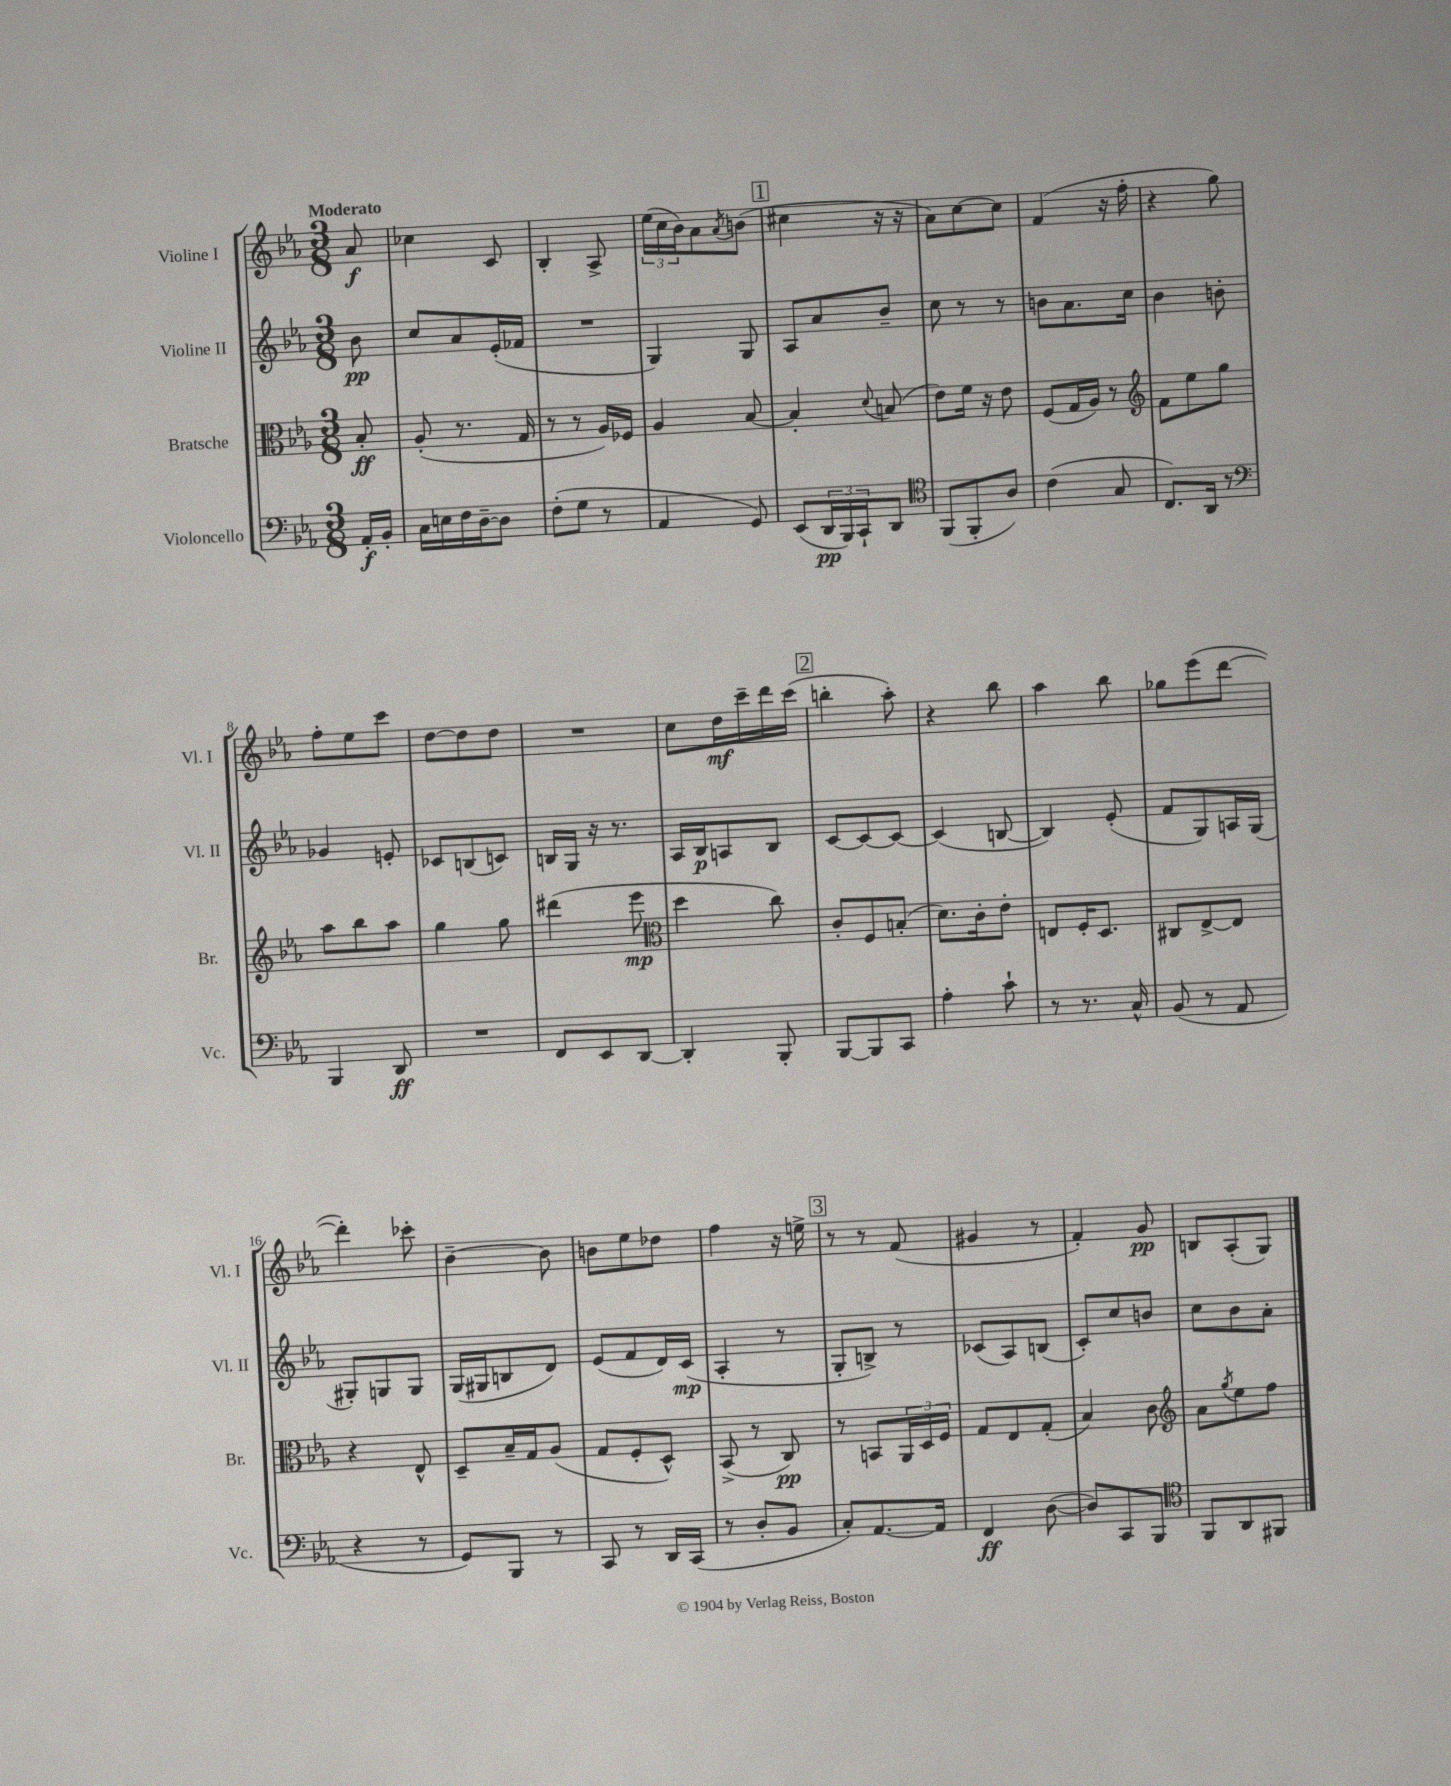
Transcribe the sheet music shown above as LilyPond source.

<<
\new StaffGroup <<
\new Staff = "s0" \with { instrumentName = "Violine I" shortInstrumentName = "Vl. I" } {
    \clef treble \key ees \major \numericTimeSignature \time 3/8 \partial 8 \tempo "Moderato"
    aes'8\f |
    ces''4 c'8 |
    bes4-. aes8-> |
    \tuplet 3/2 { ees''16( c''16 bes'16) } aes'8 \acciaccatura { aes'8 } b'8( |
    \mark \markup { \box "1" } cis''4 r16 r16 |
    aes'8) c''8~ c''8 |
    f'4( r16 f''16-. |
    r4 g''8) |
    f''8-. ees''8 c'''8 |
    d''8~ d''8 d''8 |
    R4. |
    c''8 d''16\mf c'''16-- d'''16 c'''16( |
    \mark \markup { \box "2" } b''4-. aes''8-.) |
    r4 bes''8 |
    aes''4 bes''8 |
    ges''8 ees'''8( d'''8~ |
    d'''4-.) ces'''8-. |
    bes'4~-- bes'8 |
    b'8 ees''8 des''8 |
    f''4 r16 e''16-> |
    \mark \markup { \box "3" } r8 r8 f'8( |
    gis'4 r8 |
    f'4-.) g'8\pp |
    b8 aes8-.( g8) \bar "|." |
}
\new Staff = "s1" \with { instrumentName = "Violine II" shortInstrumentName = "Vl. II" } {
    \clef treble \key ees \major \numericTimeSignature \time 3/8 \partial 8
    bes'8\pp |
    c''8 aes'8 ees'16-.( fes'16 |
    R4. |
    g4) g8 |
    \mark \markup { \box "1" } aes8 aes'8 bes'8-- |
    c''8 r8 r8 |
    b'8 aes'8. c''16 |
    bes'4 b'8-. |
    ges'4 e'8-. |
    ces'8 b8( c'8) |
    b16 g16 r16 r8. |
    aes16 bes16\p a8 bes8 |
    \mark \markup { \box "2" } c'8~ c'8~ c'8~ |
    c'4( b8~ |
    b4) ees'8-.( |
    f'8 g8) a16 g16( |
    gis8-.) g8 g8 |
    g16( gis16 b8 d'8) |
    ees'8( f'8 d'16) c'16\mp( |
    aes4-. r8 |
    \mark \markup { \box "3" } g8-. b8->) r8 |
    ces'8( aes8) b8( |
    c'8-.) c''8 b'8 |
    c''8 bes'8 aes'8-. \bar "|." |
}
\new Staff = "s2" \with { instrumentName = "Bratsche" shortInstrumentName = "Br." } {
    \clef alto \key ees \major \numericTimeSignature \time 3/8 \partial 8
    bes8-.\ff |
    aes8-.( r8. g16 |
    r8 r8 aes16) fes16 |
    aes4 bes8~ |
    \mark \markup { \box "1" } bes4-. \appoggiatura { d'8 } b8( |
    ees'8) f'16 r16 ees'8 |
    f8( g16 aes16) r8 |
    \clef treble f'8 ees''8 g''8 |
    aes''8 bes''8 aes''8 |
    g''4 g''8 |
    dis'''4( ees'''8\mp |
    \clef alto d''4 c''8) |
    \mark \markup { \box "2" } c'8-. f8 b8-.( |
    d'8.) c'16-. ees'8-. |
    e8 f16-. d8. |
    cis8 ees8~-> ees8 |
    r4 ees8-^ |
    d8-- bes16-- g16 aes8( |
    g8 f8-. d8-^) |
    bes,8->( r8 c8\pp) |
    \mark \markup { \box "3" } r8 b,8 \tuplet 3/2 { aes,16 d16 f16 } |
    g8 ees8 g8-.( |
    bes4) c'8 |
    \clef treble aes'8 \acciaccatura { g''8 } ees''8 f''8 \bar "|." |
}
\new Staff = "s3" \with { instrumentName = "Violoncello" shortInstrumentName = "Vc." } {
    \clef bass \key ees \major \numericTimeSignature \time 3/8 \partial 8
    aes,16-.\f bes,16-. |
    c16 e16 f16 d16~-- d8 |
    f8-.( g8 r8 |
    aes,4 g,8) |
    \mark \markup { \box "1" } ees,8( \tuplet 3/2 { d,16\pp bes,,16) c,16-! } d,8 |
    \clef tenor f,8( f,8-. aes8) |
    c'4( g8 |
    c8.) aes,16 r8 |
    \clef bass bes,,4 d,8\ff |
    R4. |
    f,8 ees,8 d,8~ |
    d,4-. bes,,8-. |
    \mark \markup { \box "2" } bes,,8~ bes,,8 c,8 |
    aes4-. c'8-! |
    r8 r8. c16-^ |
    bes,8( r8 aes,8 |
    r4 r8 |
    g,8) bes,,8 r8 |
    c,8 r8 d,16 c,16( |
    r8 d8-. bes,8 |
    \mark \markup { \box "3" } c8-.) aes,8.~ aes,16 |
    f,4\ff d8~( |
    d8) c,8 bes,,8 |
    \clef tenor f,8 aes,8 fis,8 \bar "|." |
}
>>
>>
